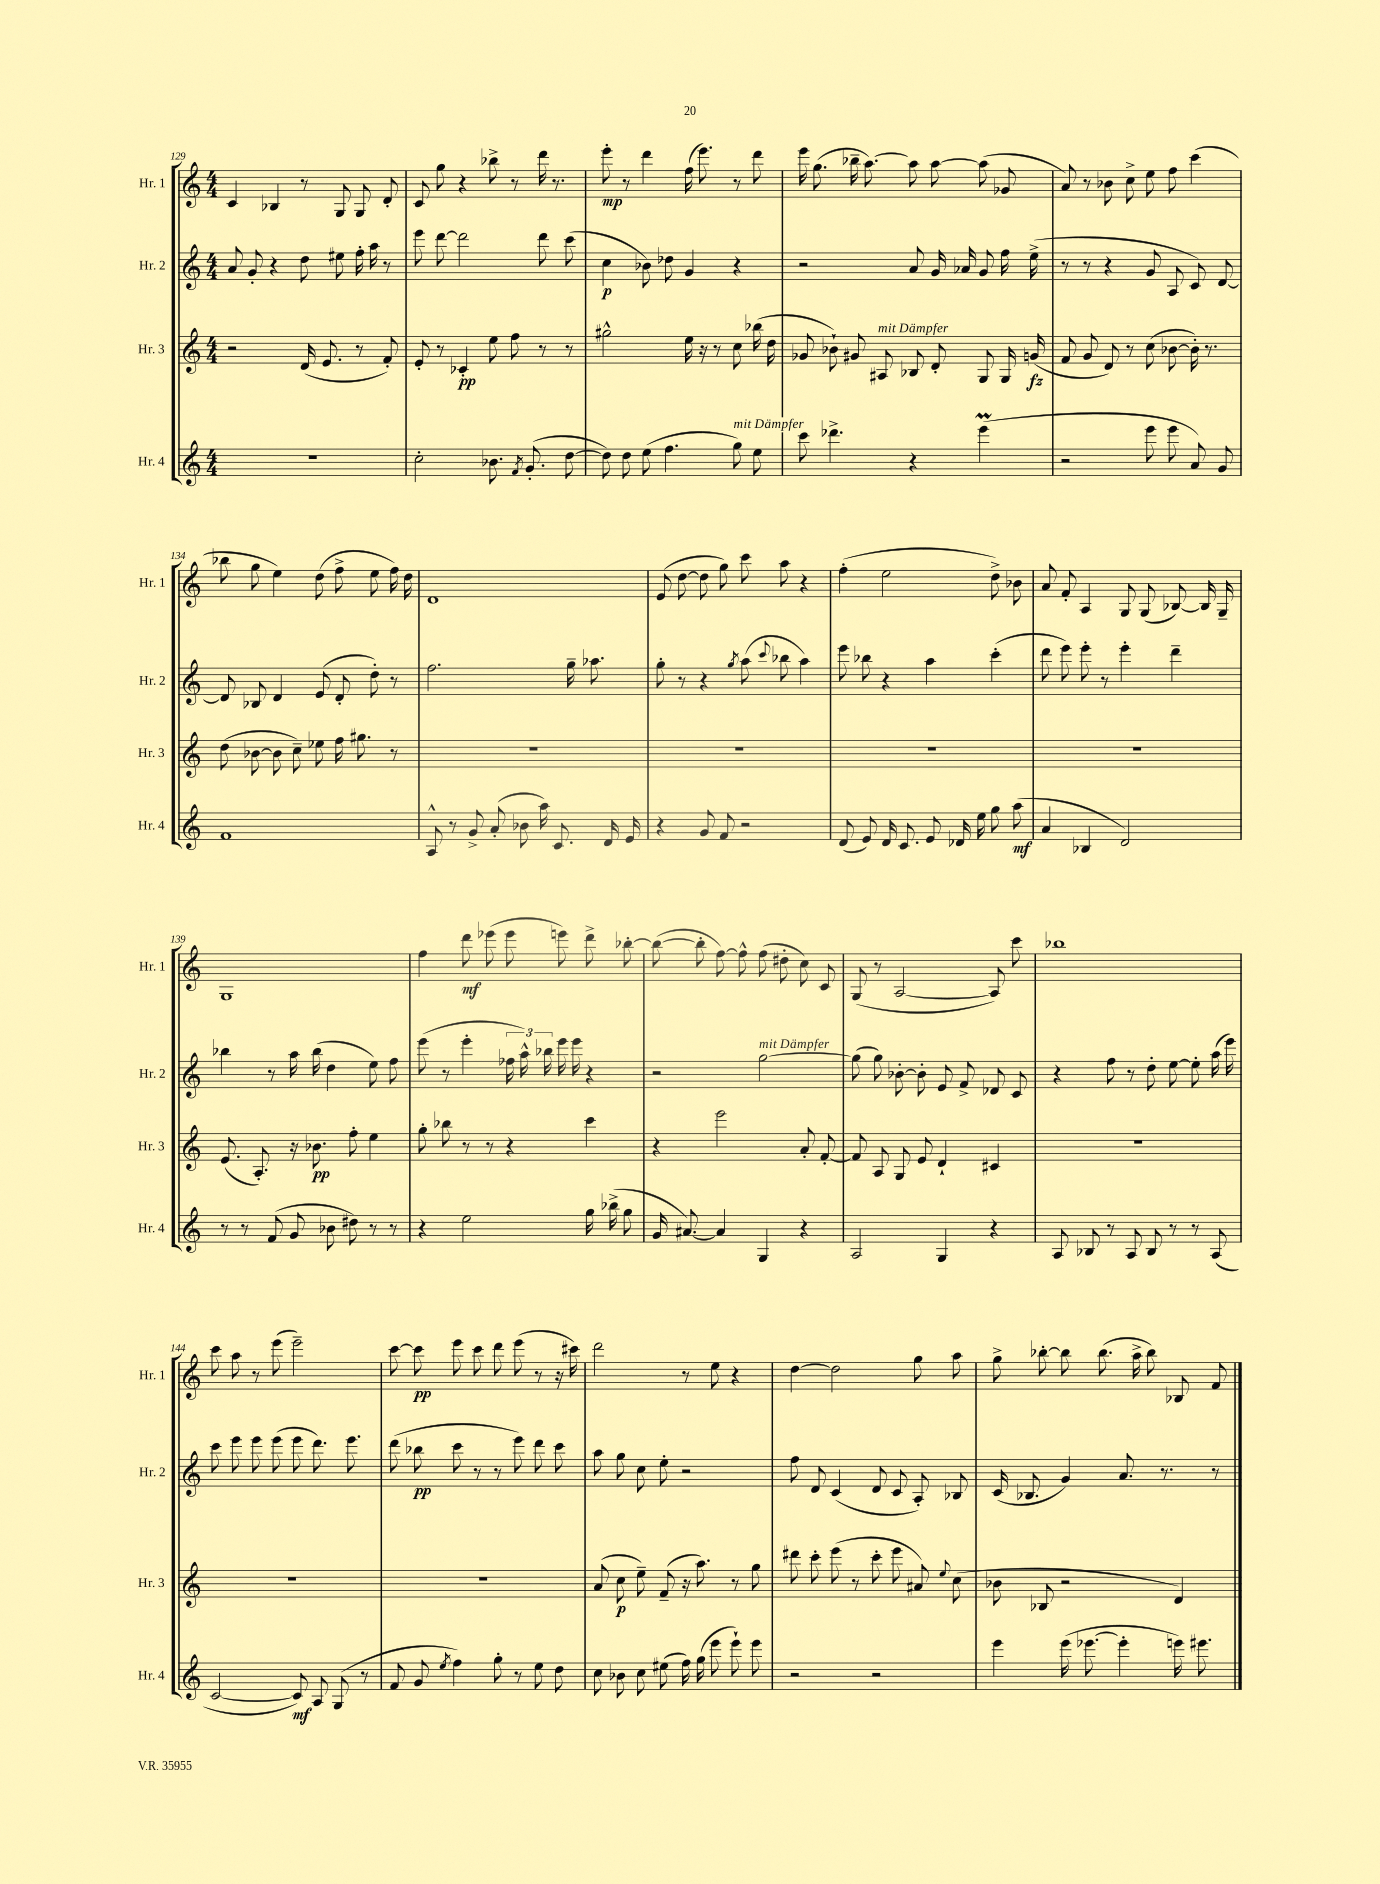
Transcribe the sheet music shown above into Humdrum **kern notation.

**kern	**kern	**kern	**kern
*staff4	*staff3	*staff2	*staff1
*clefG2	*clefG2	*clefG2	*clefG2
*k[]	*k[]	*k[]	*k[]
*M4/4	*M4/4	*M4/4	*M4/4
1r	2r	8a	4c
.	.	8g'	.
.	.	4r	4B-
.	(16d	8dd	8r
.	8.e	.	.
.	.	8ee#	8G
.	8r	16ff'	8G
.	.	16aa	.
.	8f')	8r	8d'
=	=	=	=
2cc'	8e'	8eee	8c
.	8r	[8ddd	8gg
.	4c-'	2ddd]	4r
8.b-	8ee	.	8bb-^
.	8ff	.	8r
8qf	.	.	.
(8.g'	.	.	.
.	8r	8ddd	16ddd
.	.	.	8.r
[8dd	8r	(8ccc	.
=	=	=	=
8dd])	2gg#^^	4cc	8eee'
8dd	.	.	8r
(8ee	.	8b-)	4ddd
4.ff	.	8dd-	.
.	16ee	4g	(16ff
.	16r	.	8.eee)
.	8r	.	.
8gg)	8cc	4r	8r
8ee	(16bb-	.	8ddd
.	16dd	.	.
=	=	=	=
8ccc	8g-	2r	16eee
.	.	.	(8.gg
4.ddd-^	8b-`)	.	.
.	8g#	.	16bb-~
.	.	.	[8.aa)
.	8A#	.	.
4r	8B-	8a	8aa]
.	8d'	16g	[8aa
.	.	16a-	.
(4eee	8G	8g	(8aa]
.	16G	16ff	8g-
.	(16g	(16ee^	.
=	=	=	=
2r	8f	8r	8a)
.	8g	8r	8r
.	8d)	4r	8b-
.	8r	.	8cc^
8eee	(8cc	8g	8ee
8eee	[8b-	8A	8ff
8a)	16b-'])	8c)	(4ccc
.	8.r	.	.
8g	.	[8d	.
=	=	=	=
1f	(8dd	8d]	8bb-
.	[8b-	8B-	8gg
.	8b-]	4d	4ee)
.	8cc~)	.	.
.	8ee-	(8e	(8dd
.	16ff	8d'	8ff^
.	8.gg#	.	.
.	.	8dd')	8ee
.	8r	8r	16ff)
.	.	.	16dd
=	=	=	=
8A^^	1r	2.ff	1d
8r	.	.	.
8g^	.	.	.
(8a'	.	.	.
8b-	.	.	.
16aa)	.	.	.
8.c	.	.	.
.	.	16gg~	.
.	.	8.aa-	.
16d	.	.	.
16e	.	.	.
=	=	=	=
4r	1r	8gg'	(8e
.	.	8r	[8dd
8g	.	4r	8dd]
8f	.	.	8gg)
.	.	8qgg	.
2r	.	(8aa	8ccc
.	.	8qqccc	.
.	.	8bb-	8aa
.	.	4aa)	4r
=	=	=	=
(8d	1r	8eee	(4ff'
8e)	.	8bb-	.
16d	.	4r	2ee
8.c	.	.	.
8e	.	4aa	.
16d-	.	.	.
16ee	.	.	.
8gg	.	(4ccc'	8dd^)
(8aa	.	.	8b-
=	=	=	=
4a	1r	8ddd	8a
.	.	8eee)	8f'
4B-	.	8eee'	4A
.	.	8r	.
2d)	.	4eee'	8G
.	.	.	(8G
.	.	4ddd~	[8B-)
.	.	.	16B-]
.	.	.	16G~
=	=	=	=
8r	(8.e	4bb-	1G
8r	.	.	.
.	8.A')	.	.
(8f	.	8r	.
8g	16r	16aa	.
.	8.b-	(16bb-	.
8b-	.	4dd	.
8dd#)	8ff'	.	.
8r	4ee	8ee)	.
8r	.	8ff	.
=	=	=	=
4r	8gg'	(8eee	4ff
.	8bb-	8r	.
2ee	8r	4eee'	8ddd
.	8r	.	(8eee-
.	4r	24ff-	8eee-
.	.	24aa^^)	.
.	.	24bb-	.
.	.	16eee	8eee)
.	.	16eee	.
16gg	4ccc	4r	8ddd^
(16bb-^	.	.	.
8gg	.	.	[8bb-'
=	=	=	=
16g	4r	2r	(8bb-_
[8.a#)	.	.	.
.	.	.	8bb-']
4a#]	2eee	.	[8ff)
.	.	.	8ff^^]
4G	.	[2gg	(8ff
.	.	.	8dd#'
4r	8a'	.	8cc)
.	[8f'	.	8c
=	=	=	=
2A	8f]	(8gg]	(8G
.	8A	8gg)	8r
.	8G	[8b-'	[2A
.	8e	8b-']	.
4G	4d`	8e	.
.	.	8f^	.
4r	4c#	8d-	8A])
.	.	8c	8ccc
=	=	=	=
8A	1r	4r	1bb-
8B-	.	.	.
8r	.	8ff	.
8A	.	8r	.
8B-	.	8dd'	.
8r	.	[8ee	.
8r	.	8ee']	.
(8A	.	(16aa	.
.	.	16eee)	.
=	=	=	=
[2c	1r	8ccc	8ccc
.	.	8eee	8aa
.	.	8eee	8r
.	.	(8eee	(8eee
8c])	.	8eee	2eee~)
8A	.	8.ddd)	.
(8G	.	.	.
.	.	8.eee	.
8r	.	.	.
=	=	=	=
8f	1r	(8ddd	[8ccc
8g	.	8bb-	8ccc]
8qee	.	.	.
4ff)	.	8ccc	8eee
.	.	8r	8ccc
8gg'	.	8r	8ddd
8r	.	8eee)	(8eee
8ee	.	8ddd	8r
8dd	.	8ccc	16r
.	.	.	16ccc#)
=	=	=	=
8cc	(8a	8aa	2ddd
8b-	8cc	8gg	.
8cc	8ee~)	8cc	.
(8ee#	(8f~	8ee'	.
16ff)	16r	2r	8r
(16gg	8.aa)	.	.
8eee	.	.	8ee
8eee`)	8r	.	4r
8eee	8gg	.	.
=	=	=	=
2r	8ddd#	8ff	[4dd
.	8ccc'	8d	.
.	(8eee	(4c	2dd]
.	8r	.	.
2r	8ccc'	8d	.
.	8eee	8c	.
.	8a#)	8A')	8gg
.	8qqee	.	.
.	(8cc	8B-	8aa
=	=	=	=
4eee	8b-	(16c	8gg^
.	.	8.B-	.
.	8B-	.	[8bb-'
(16eee	2r	4g)	8bb-]
[8.eee-	.	.	.
.	.	.	(8.bb-
4eee-']	.	8.a	.
.	.	.	16aa^
.	.	.	8bb-)
.	.	8.r	.
16eee)	4d)	.	8B-
8.eee#	.	.	.
.	.	8r	8f
==	==	==	==
*-	*-	*-	*-
